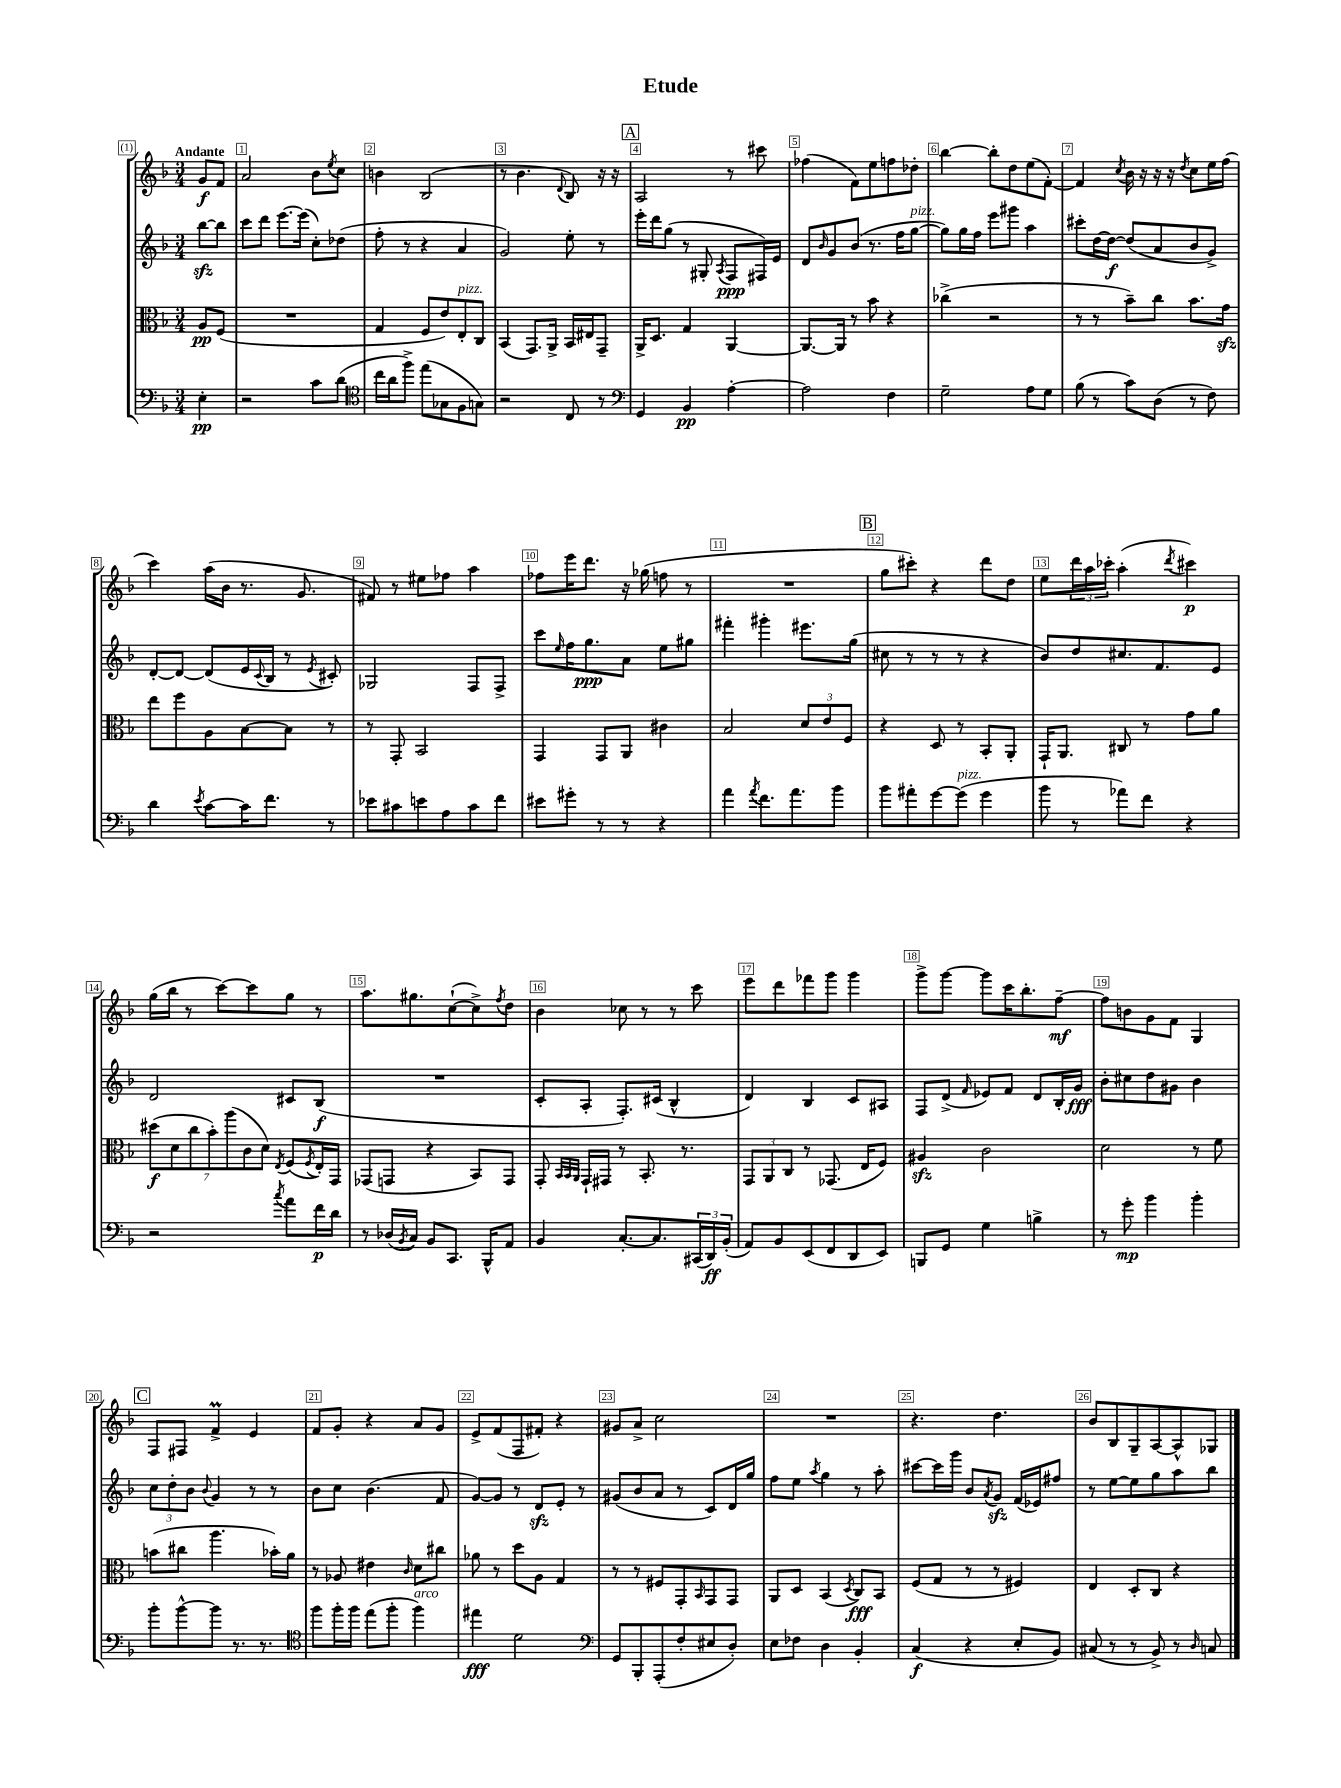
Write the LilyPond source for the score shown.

\header { title = "Etude" }
<<
\new StaffGroup <<
\new Staff = "s0" {
    \clef treble \key f \major \numericTimeSignature \time 3/4 \partial 4 \tempo "Andante"
    g'8\f f'8 |
    a'2 bes'8 \acciaccatura { e''8 } c''8 |
    b'4 bes2( |
    r8 bes'4. \appoggiatura { d'8 } bes8) r16 r16 |
    \mark \markup { \box "A" } a2 r8 cis'''8 |
    fes''4( f'8) e''8 f''8 des''8-. |
    bes''4~ bes''8-. d''8 e''8( f'8~-.) |
    f'4 \acciaccatura { c''8 } bes'16 r16 r16 r16 \acciaccatura { d''8 } c''8 e''16 f''16( |
    c'''4) a''16( bes'16 r8. g'8. |
    fis'8) r8 eis''8 fes''8 a''4 |
    fes''8 e'''16 d'''8. r16 ges''16( f''8 r8 |
    R2. |
    \mark \markup { \box "B" } g''8 cis'''8-.) r4 d'''8 d''8 |
    e''8 \tuplet 3/2 { d'''16 a''16 ces'''16-. } a''4-.( \acciaccatura { d'''8 } cis'''4\p) |
    g''16( bes''16 r8 c'''8~) c'''8 g''8 r8 |
    a''8. gis''8. c''8~-!( c''8->) \acciaccatura { f''8 } d''8 |
    bes'4 ces''8 r8 r8 c'''8 |
    e'''8 d'''8 fes'''8 g'''8 g'''4 |
    g'''8-> g'''8~ g'''8 c'''16 bes''8.-. f''8~--\mf |
    f''8 b'8 g'8 f'8 g4 |
    \mark \markup { \box "C" } f8 fis8 f'4->\prall e'4 |
    f'8 g'8-. r4 a'8 g'8 |
    e'8-> f'8( f8 fis'8-.) r4 |
    gis'8 a'8-> c''2 |
    R2. |
    r4. d''4. |
    bes'8 bes8 g8-- a8~ a8-^ ges8 \bar "|." |
}
\new Staff = "s1" {
    \clef treble \key f \major \numericTimeSignature \time 3/4 \partial 4
    bes''8~\sfz bes''8 |
    c'''8 d'''8 e'''8.~ e'''16( c''8-.) des''8( |
    f''8-. r8 r4 a'4 |
    g'2) e''8-. r8 |
    \mark \markup { \box "A" } e'''16-. d'''16 g''8( r8 gis8-. \acciaccatura { a8 } f8\ppp fis16) e'16 |
    d'8 \grace { bes'16 } g'8 bes'8( r8. f''16 g''8~^\markup { \italic "pizz." } |
    g''8) g''16 f''16 e'''8 gis'''8 a''4 |
    cis'''8-. d''16~ d''16~\f d''8( a'8 bes'8 g'8->) |
    d'8~-. d'8~ d'8( e'16 \appoggiatura { c'8 } bes16 r8 \acciaccatura { e'8 } cis'8-.) |
    ges2 f8 f8-> |
    c'''8 \grace { e''16 } f''16 g''8.\ppp a'8 e''8 gis''8 |
    fis'''4-. gis'''4-. eis'''8. g''16( |
    \mark \markup { \box "B" } cis''8 r8 r8 r8 r4 |
    bes'8) d''8 cis''8. f'8. e'8 |
    d'2 cis'8 bes8\f( |
    R2. |
    c'8-. a8-. f8.-.) cis'16( bes4-^ |
    d'4) bes4 c'8 ais8 |
    f8 d'8->( \grace { f'16 } ees'8) f'8 d'8 bes16-. g'16\fff |
    bes'8-. cis''8 d''8 gis'8 bes'4 |
    \mark \markup { \box "C" } \tuplet 3/2 { c''8 d''8-. bes'8 } \appoggiatura { bes'8 } g'4 r8 r8 |
    bes'8 c''8 bes'4.( f'8 |
    g'8~) g'8 r8 d'8\sfz e'8-. r8 |
    gis'8( bes'8 a'8 r8 c'8) d'16 g''16 |
    f''8 e''8 \acciaccatura { a''8 } g''4 r8 a''8-. |
    cis'''8~ cis'''16 g'''16 bes'8 \acciaccatura { a'8 } g'8\sfz f'16( ees'16) fis''8 |
    r8 e''8~ e''8 g''8 a''8 bes''8 \bar "|." |
}
\new Staff = "s2" {
    \clef alto \key f \major \numericTimeSignature \time 3/4 \partial 4
    a8\pp f8( |
    R2. |
    g4 f8 e'8) e8-.^\markup { \italic "pizz." } c8 |
    bes,4( g,8.) a,16-> bes,16 eis16 g,8-- |
    \mark \markup { \box "A" } a,16-> d8. g4 a,4~ |
    a,8.~ a,16 r8 bes'8 r4 |
    ces''4->( r2 |
    r8 r8 bes'8--) c''8 bes'8. g'16\sfz |
    e''8 f''8 a8 bes8~ bes8 r8 |
    r8 g,8-. bes,2 |
    g,4 g,8 a,8 cis'4 |
    bes2 \tuplet 3/2 { d'8 e'8 f8 } |
    \mark \markup { \box "B" } r4 d8 r8 bes,8-. a,8-. |
    g,16-! a,8. cis8 r8 g'8 a'8 |
    \tuplet 7/4 { dis''8\f( d'8 c''8 bes'8-.) a''8( c'8 d'8) } \acciaccatura { e8 } f8( \acciaccatura { f8 } e16-.) g,16 |
    ges,8( g,8 r4 bes,8) g,8 |
    g,8-. \grace { bes,32 bes,32 a,32 } g,16-! gis,16 r8 bes,8.-. r8. |
    \tuplet 3/2 { g,8 a,8 c8 } r8 ges,8.( e16 f8) |
    ais4\sfz c'2 |
    d'2 r8 f'8 |
    \mark \markup { \box "C" } b'8( cis''8 a''4. bes'16-.) a'16 |
    r8 aes8 eis'4 \grace { c'16 } d'8 cis''8 |
    aes'8 r8 d''8 a8 g4 |
    r8 r8 fis8 g,8-. \grace { bes,16 } g,8 g,8 |
    a,8 d8 bes,4( \acciaccatura { d8 } c8\fff) bes,8 |
    f8( g8 r8 r8 fis4) |
    e4 d8-. c8 r4 \bar "|." |
}
\new Staff = "s3" {
    \clef bass \key f \major \numericTimeSignature \time 3/4 \partial 4
    e4-.\pp |
    r2 c'8 d'8( |
    \clef tenor c''16 a'16 f''8->) e''8( ges8 f8 g8) |
    r2 c8 r8 |
    \mark \markup { \box "A" } \clef bass g,4 bes,4\pp a4~-. |
    a2 f4 |
    g2-- a8 g8 |
    bes8( r8 c'8) d8( r8 f8) |
    d'4 \acciaccatura { e'8 } c'8~ c'16 f'8. r8 |
    ees'8 cis'8 e'8 a8 cis'8 f'8 |
    eis'8 gis'8-. r8 r8 r4 |
    a'4 \acciaccatura { a'8 } f'8. a'8. bes'8 |
    \mark \markup { \box "B" } bes'8 ais'8-. g'8~ g'8^\markup { \italic "pizz." }( g'4 |
    bes'8 r8 aes'8) f'8 r4 |
    r2 \acciaccatura { c''8 } a'8 f'16\p d'16 |
    r8 des16( \acciaccatura { bes,8 } c16) bes,8 c,8. bes,,16-^ a,8 |
    bes,4 c8.~-. c8. \tuplet 3/2 { cis,16( d,16\ff) bes,16-.( } |
    a,8) bes,8 e,8( f,8 d,8 e,8) |
    b,,8 g,8 g4 b4-> |
    r8 g'8-.\mp bes'4 bes'4-. |
    \mark \markup { \box "C" } bes'8-. bes'8~-^ bes'8 r8. r8. |
    \clef tenor f''8 f''16-. f''16 e''8( f''8-. f''4^\markup { \italic "arco" }) |
    eis''4\fff d'2 |
    \clef bass g,8 bes,,8-. a,,8-.( f8-. eis8 d8-.) |
    e8 fes8 d4 bes,4-. |
    c4\f( r4 e8-. bes,8) |
    cis8( r8 r8 bes,8->) r8 \grace { d16 } c8 \bar "|." |
}
>>
>>
\layout { \context { \Score \override BarNumber.break-visibility = ##(#f #t #t) barNumberVisibility = #all-bar-numbers-visible \override BarNumber.stencil = #(make-stencil-boxer 0.1 0.3 ly:text-interface::print) } }
